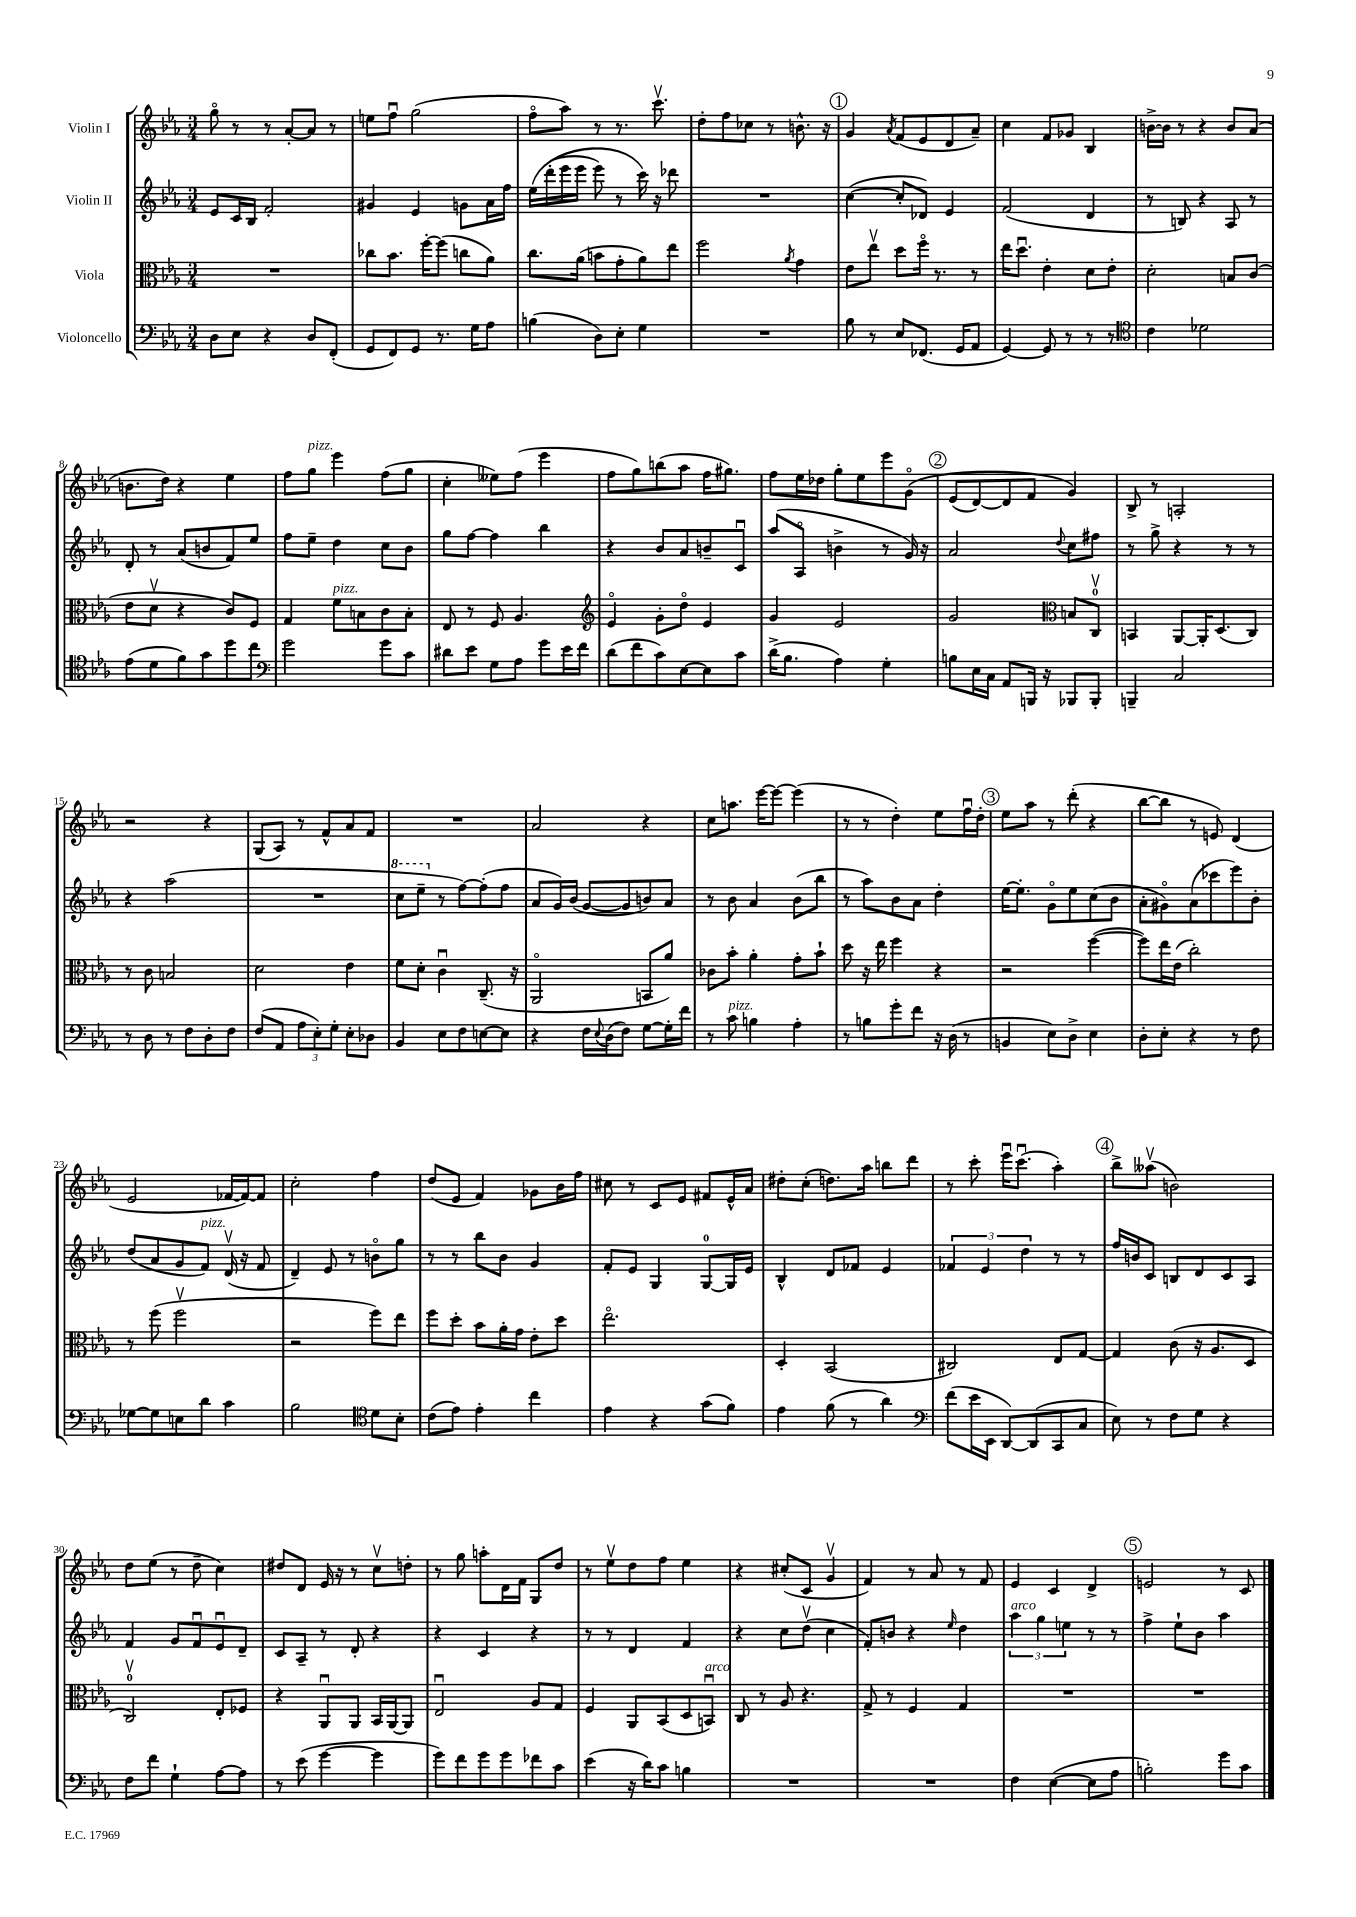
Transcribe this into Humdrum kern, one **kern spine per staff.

**kern	**kern	**kern	**kern
*part4	*part3	*part2	*part1
*staff4	*staff3	*staff2	*staff1
*I"Violoncello	*I"Viola	*I"Violin II	*I"Violin I
*clefF4	*clefC3	*clefG2	*clefG2
*k[b-e-a-]	*k[b-e-a-]	*k[b-e-a-]	*k[b-e-a-]
*M3/4	*M3/4	*M3/4	*M3/4
=1	=1	=1	=1
8D\L	2.r	8e-/L	8gg\
8E-\J	.	16c/L	8r
.	.	16B-/JJ	.
4r	.	2f'/	8r
.	.	.	[8a-'/L
8D/L	.	.	8a-/J]
(8FF'/J	.	.	8r
=2	=2	=2	=2
8GG/L	8cc-X\L	4g#X/	8een\L
8FF/)	8.b-\J	.	8ffu\J
8GG/J	.	4e-/	(2gg\
.	[16ff'\KL	.	.
8.r	(8ff\J]	.	.
.	8ccn\L	8gn\L	.
16G\KL	.	.	.
8A-\J	8a-\J)	16a-\L	.
.	.	16ff\JJ	.
=3	=3	=3	=3
(4Bn\	8.cc\L	(16ee-\LL	8ff\L
.	.	(16ddd'\	.
.	.	16eee-\	8aa-\J)
.	(16a-\Jk	16eee-\JJ	.
8D\L)	8bn\L	8eee-\)	8r
8E-'\J	8g'\	8r	8.r
4G\	8a-\)	16ccc\)	.
.	.	16r	8.cccv\
.	8ee-\J	8ddd-X\	.
=4	=4	=4	=4
2.r	2ff\	2.r	8dd'\L
.	.	.	8ff\
.	.	.	8cc-X\J
.	.	.	8r
.	8qa-/	.	.
.	4g\	.	8.bn^^\
.	.	.	16r
!!LO:REH:place=s1:t=1
=5	=5	=5	=5
8B-\	8e-\L	([4cc\	4g/
8r	8ee-v\J	.	.
.	.	.	8qa-/
8E-/L	8dd\L	8cc'/L]	(8f/L
(8.FF-X/J	16ff\Jk	8d-X/J)	8e-/
.	8.r	.	.
.	.	4e-/	8d/
16GG/KL	.	.	.
8AA-/J	8r	.	8a-~/J)
=6	=6	=6	=6
[4GG/)	16ee-\KL	(2f/	4cc\
.	8.ddu\J	.	.
8GG/]	4e-'\	.	8f/L
8r	.	.	8g-X/J
8r	8d\L	4d/	4B-/
8r	8e-'\J	.	.
=7	=7	=7	=7
*clefC4	*	*	*
4c\	2d'\	8r	[16bn^\LL
.	.	.	16b\JJ]
.	.	8Bn/)	8r
2d-X\	.	4r	4r
.	8Bn/L	8A-/	8b/L
.	(8c/J	8r	(8a-/J
!!LO:LB:g=z
=8	=8	=8	=8
(8e-\L	8e-\L	8d'/	8.bn\L
8d\	8dv\J	8r	.
.	.	.	16dd\Jk)
8f\)	4r	(8a-/L	4r
8g\	.	8bn/	.
8dd\	8c/L)	8f/)	4ee-\
8cc\J	8F/J	8ee-/J	.
=9	=9	=9	=9
*clefF4	*	*	*
2g\	4G/	8ff\L	8ff\L
!	!	!	!LO:TX:a:i:t=pizz.
.	.	8ee-~\J	8gg\J
!	!LO:TX:a:i:t=pizz.	!	!
.	8f\L	4dd\	4eee-\
.	8Bn\	.	.
8g\L	8c\	8cc\L	(8ff\L
8c\J	8B'\J	8b-\J	8gg\J
=10	=10	=10	=10
8d#X\L	8E-/	8gg\L	4cc'\
8e-\J	8r	[8ff\J	.
8G\L	8F/	4ff\]	8ee--X\L)
8A-\J	4.A-/	.	(8ff\J
8g\L	.	4bb-\	4eee-\
16e-\L	.	.	.
16f\JJ	.	.	.
=11	=11	=11	=11
*	*clefG2	*	*
(8d\L	4e-/	4r	8ff\L
8f\	.	.	8gg\)
8c\)	8g'\L	8b-/L	(8bbn\
[8E-\	8dd\J	8a-/	8aa-\J
8E-\]	4e-/	8bn~/	16ff\KL
.	.	.	8.gg#X\J)
8c\J	.	8cu/J	.
=12	=12	=12	=12
(16d^\KL	4g/	(8aa-/L	8ff\L
8.B-\J	.	.	.
.	.	8A-/J	16ee-\L
.	.	.	16dd-X\JJ
4A-\)	2e-/	4bn^\	8gg'\L
.	.	.	8ee-\
4G'\	.	8r	8eee-\
.	.	16g/)	(8g\J
.	.	16r	.
!!LO:REH:place=s1:t=2
=13	=13	=13	=13
8Bn\L	2g/	2a-/	(8e-/L
16E-\L	.	.	[8d/)
16C\JJ	.	.	.
8AA-/L	.	.	8d/]
16BBBn/Jk	.	.	8f/J
16r	.	.	.
*	*clefC3	*	*
.	.	8qqdd/	.
8BBB-X/L	8Bn/L	8cc\L	4g/)
8BBB-'/J	8Cv/J	8ff#X\J	.
=14	=14	=14	=14
4BBBn~/	4BBn/	8r	8B-^/
.	.	8gg^\	8r
2C/	[8AA-/L	4r	2An'/
.	16AA-'/K]	.	.
.	(8.D/	.	.
.	.	8r	.
.	8C/J)	8r	.
!!LO:LB:g=z
=15	=15	=15	=15
8r	8r	4r	2r
8D\	8c\	.	.
8r	2Bn/	(2aa-\	.
8F\L	.	.	.
8D'\	.	.	4r
8F\J	.	.	.
=16	=16	=16	=16
(8F/L	2d\	2.r	(8G/L
8AA-/J	.	.	8A-/J)
12A-\L	.	.	8r
12E-'\)	.	.	.
.	.	.	8f^^/L
12G'\J	.	.	.
8E-'\L	4e-\	.	8a-/
8D-X\J	.	.	8f/J
=17	=17	=17	=17
*	*	*8va	*
4BB-/	8f\L	8ccc\L	2.r
.	8d'\J	8eee-~\J	.
*	*	*X8va	*
8E-\L	4cu\	8r	.
8F\	.	[8ff\L)	.
[8En\	(8.C~/	(8ff'\]	.
8E\J]	.	8ff\J	.
.	16r	.	.
=18	=18	=18	=18
4r	2AA-/	8a-/L	2a-/
.	.	16g/L)	.
.	.	(16b-/JJ	.
16F\LL	.	[8g/L	.
8qqE-/	.	.	.
(16D\J	.	.	.
8F\J)	.	8g/]	.
[8G\L	8BBn/L	8bn/)	4r
16G'\L]	8a-/J)	8a-/J	.
16f\JJ	.	.	.
=19	=19	=19	=19
8r	8c-X\L	8r	8cc\L
!LO:TX:a:i:t=pizz.	!	!	!
8c\	8b-'\J	8b-\	8.aan\J
4Bn\	4a-'\	4a-/	.
.	.	.	[16eee-\KL
.	.	.	8eee-\J_
4A-'\	8g'\L	(8b-\L	(4eee-\]
.	8b-`\J	8bb-\J	.
=20	=20	=20	=20
8r	8dd\	8r	8r
8Bn\L	16r	8aa-\L)	8r
.	16ee-\	.	.
8g'\	4ff\	8b-\	4dd'\)
8f\J	.	8a-\J	.
16r	4r	4dd'\	8ee-\L
(16D\	.	.	.
8r	.	.	16ffu\L
.	.	.	16dd'\JJ
!!LO:REH:place=s1:t=3
=21	=21	=21	=21
4BBn/	2r	[16ee-\KL	8ee-\L
.	.	8.ee-'\J]	.
.	.	.	8aa-\J
8E-\L)	.	8g\L	8r
8D^\J	.	8ee-\	(8ddd'\
4E-\	([4ff\	(8cc\	4r
.	.	8b-\J	.
=22	=22	=22	=22
8D'\L	8ff\L])	8a-'\L	[8bb-\L
8E-'\J	16ee-\L	8g#X\)	8bb-\J]
.	(16e-\JJ	.	.
4r	2cc'\)	(8a-\	8r
.	.	8ccc-X\	8en/)
8r	.	8eee-\)	(4d/
8F\	.	8b-'\J	.
!!LO:LB:g=z
=23	=23	=23	=23
[8G-X\L	8r	(8dd/L	2e-/
8G-\]	(8ff\	8a-/	.
8En\	2ffv\	8g/	.
!	!	!LO:TX:a:i:t=pizz.	!
8d\J	.	8f/J)	.
4c\	.	(16dv/	[16f-X/LL
.	.	16r	16f-/J_)
.	.	8f/	8f-/J]
=24	=24	=24	=24
2B-\	2r	4d~/)	2cc'\
.	.	8e-/	.
.	.	8r	.
*clefC4	*	*	*
8d\L	8ff\L)	8bn\L	4ff\
8B-'\J	8ee-\J	8gg\J	.
=25	=25	=25	=25
(8c\L	8ff\L	8r	(8dd/L
8e-\J)	8dd'\J	8r	8e-/J
4e-'\	8b-\L	8bb-\L	4f/)
.	16a-'\L	8b-\J	.
.	16g\JJ	.	.
4cc\	8e-'\L	4g/	8g-X\L
.	8dd\J	.	16b-\L
.	.	.	16ff\JJ
=26	=26	=26	=26
4e-\	2.ee-\	8f'/L	8cc#X\
.	.	8e-/J	8r
4r	.	4G/	8c/L
.	.	.	8e-/J
(8g\L	.	[8G/L	8f#X/L
8f\J)	.	16G/L]	16e-^^/L
.	.	16e-/JJ	16a-/JJ
=27	=27	=27	=27
4e-\	4D'/	4B-^^/	8dd#X'\L
.	.	.	(8cc'\J
(8f\	(2BB-/	8d/L	8.ddn\L)
8r	.	8f-X/J	.
.	.	.	16aa-\Jk
4a-\)	.	4e-/	8bbn\L
.	.	.	8ddd\J
=28	=28	=28	=28
*clefF4	*	*	*
(8f\L	2C#X/)	6f-X/	8r
16e-\L	.	.	8ccc'\
.	.	6e-/	.
16EE-\JJ	.	.	.
[8DD/L)	.	.	16eee-u\KL
.	.	.	(8.cccu\J
.	.	6dd\	.
(8DD/]	.	.	.
8CC/	8E-/L	8r	4aa-'\)
8C/J	[8G/J	8r	.
!!LO:REH:place=s1:t=4
=29	=29	=29	=29
8E-\)	4G/]	16ff/LL	8bb-^\L
.	.	16bn/J	.
8r	.	8c/J	(8aa--Xv\J
8F\L	(8c\	8Bn/L	2bn\)
8G\J	16r	8d/	.
.	8.A-/L	.	.
4r	.	8c/	.
.	8D/J	8A-/J	.
!!LO:LB:g=z
=30	=30	=30	=30
8F\L	2Cv/)	4f/	8dd\L
8f\J	.	.	(8ee-\J
4G`\	.	8g/L	8r
.	.	8fu/	8dd~\
[8A-\L	8E-'/L	8e-u/	4cc\)
8A-\J]	8F-X/J	8d~/J	.
=31	=31	=31	=31
8r	4r	8c/L	8dd#X/L
(8e-\	.	8A-~/J	8d/J
[4g\	8AA-u/L	8r	16e-/
.	.	.	16r
.	8AA-/J	8d'/	8r
4g\]	16BB-/LL	4r	8ccv\L
.	[16AA-/J	.	.
.	8AA-/J]	.	8ddn'\J
=32	=32	=32	=32
8g\L)	2E-u/	4r	8r
8f\	.	.	8gg\
8g\	.	4c/	8aan'\L
8g\	.	.	16d\L
.	.	.	16f\JJ
8f-X\	8A-/L	4r	8G/L
8c\J	8G/J	.	8dd/J
=33	=33	=33	=33
(4e-\	4F/	8r	8r
.	.	8r	8ee-v\L
16r	8AA-/L	4d/	8dd\
16d\KL)	.	.	.
8c\J	(8BB-/	.	8ff\J
4Bn\	8D/	4f/	4ee-\
!	!LO:TX:a:i:t=arco	!	!
.	8BBnu/J)	.	.
=34	=34	=34	=34
2.r	8C/	4r	4r
.	8r	.	.
.	8A-/	8cc\L	(8cc#X'/L
.	4.r	(8ddv\J	8c/J
.	.	4cc\	4gv/
=35	=35	=35	=35
2.r	8G^/	8f'/L)	4f/)
.	8r	8bn/J	.
.	4F/	4r	8r
.	.	.	8a-/
.	.	16qqee-/	.
.	4G/	4dd\	8r
.	.	.	8f/
=36	=36	=36	=36
!	!	!LO:TX:a:i:t=arco	!
4F\	2.r	6aa-\	4e-/
.	.	6gg\	.
([4E-\	.	.	4c/
.	.	6een\	.
8E-\L]	.	8r	4d^/
8A-\J	.	8r	.
!!LO:REH:place=s1:t=5
=37	=37	=37	=37
2Bn'\)	2.r	4ff^\	2en/
.	.	8ee-`\L	.
.	.	8b-\J	.
8g\L	.	4aa-\	8r
8c\J	.	.	8c/
==	==	==	==
*-	*-	*-	*-
